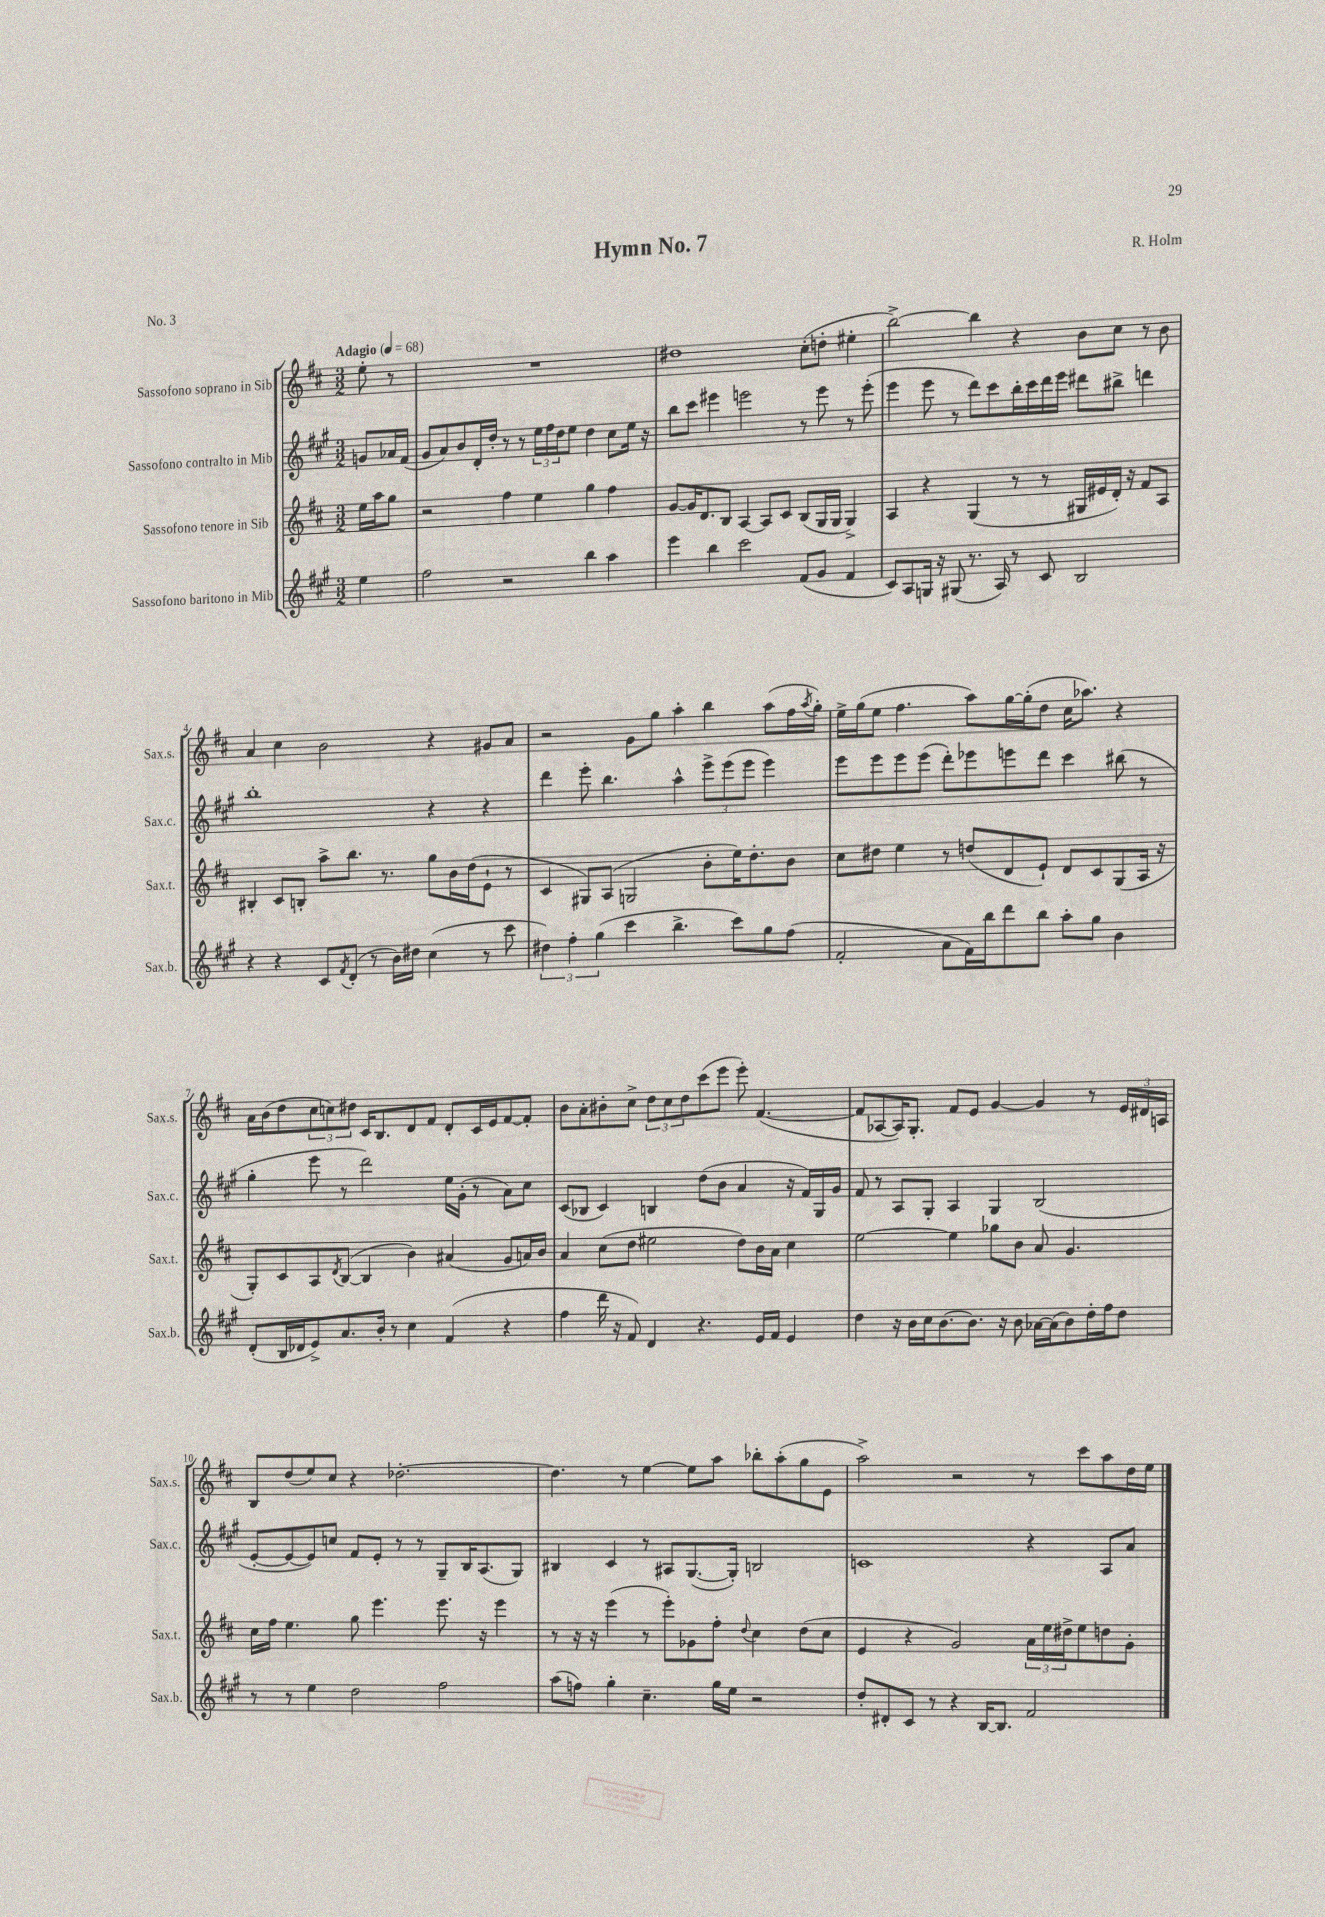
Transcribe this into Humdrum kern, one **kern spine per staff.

**kern	**kern	**kern	**kern
*staff4	*staff3	*staff2	*staff1
*clefG2	*clefG2	*clefG2	*clefG2
*k[f#c#g#]	*k[f#c#]	*k[f#c#g#]	*k[f#c#]
*M3/2	*M3/2	*M3/2	*M3/2
*MM68	*MM68	*MM68	*MM68
4ee	16ee	8g	8ee'
.	16aa	.	.
.	8gg	16a-	8r
.	.	(16f#	.
=	=	=	=
2ff#	2r	8g#	1.r
.	.	8a)	.
.	.	8b	.
.	.	16d'	.
.	.	16dd'	.
2r	4ff#	8r	.
.	.	8r	.
.	4ee	24ee	.
.	.	24ff#	.
.	.	24dd	.
.	.	8ee	.
4bb	4gg	4dd	.
4aa	4ff#	8cc#	.
.	.	16ee	.
.	.	16r	.
=	=	=	=
4eee	[8g	8bb	1dd#
.	16g]	8ccc#	.
.	8.d	.	.
4bb	.	4eee#	.
.	8B	.	.
2ccc#	[4A	2eee	.
.	8A]	.	.
.	8c#	.	.
(8f#	(8B	8r	(8cc#'
8g#	16G	8eee	8dd'
.	16G	.	.
4f#	4G^)	8r	4ee#'
.	.	(8eee'	.
=	=	=	=
8c#)	4A	4eee	[2bb^)
8A	.	.	.
16G	4r	8eee	.
16r	.	.	.
(8G#	.	8r	.
8.r	(4G	8ddd)	4bb]
.	.	8ccc#	.
16A)	.	.	.
8r	8r	16bb'	4r
.	.	16ccc#	.
8c#	8r	16ddd	.
.	.	16eee	.
2B	16G#	8ddd#	8b
.	16e#	.	.
.	16d')	8bb#^	8cc#
.	16r	.	.
.	8f#	4ddd	8r
.	8A	.	8b
=	=	=	=
4r	4B#'	1bb'	4a
4r	8c#	.	4cc#
.	8B'	.	.
8c#	8aa^	.	2b
8qf#	.	.	.
(8d'	8.bb	.	.
8r	.	.	.
.	8.r	.	.
16b)	.	.	.
16dd#	.	.	.
(4cc#	8gg	4r	4r
.	16b	.	.
.	(16dd	.	.
8r	8e`	4r	8g#
8ccc#	8r	.	8a
=	=	=	=
6dd#)	4c#	4ddd	2r
6ff#'	.	.	.
.	8G#)	8eee'	.
(6gg#	.	.	.
.	(8A	4.bb	.
4ccc#	2G	.	8g
.	.	.	8gg
4.bb^	.	4aa^^	4aa'
.	8b'	12eee^	4bb
.	.	(12eee	.
8ccc#)	16ee)	.	.
.	.	12eee	.
.	8.dd'	.	.
8gg#	.	4eee)	(8aa
(8ff#	8b	.	16ff#
.	.	.	8qaa
.	.	.	16gg')
=	=	=	=
2f#'	8cc#	8eee	16ee^
.	.	.	(16gg
.	8dd#	8eee	8ee
.	4ee	8eee	4.ff#
.	.	(8eee	.
8a	8r	8ddd')	.
16f#)	(8dd	8eee-	8aa)
16bb	.	.	.
8ddd	8d	8eee	[16gg
.	.	.	(16gg']
8bb	8e`)	8ddd	8dd
8aa'	8d	4ccc#	16cc#
.	.	.	8.aa-)
8gg#	8c#	.	.
4b	(8G	(8bb#	4r
.	16A	8r	.
.	16r	.	.
=	=	=	=
(8d'	8G')	4gg#'	16a
.	.	.	(16b
16B	8c#	.	8dd
16d-	.	.	.
8e^)	8A	8eee	12cc#
.	.	.	12cc)
.	8qd	.	.
8.a	([8B	8r	.
.	.	.	12dd#
.	4B]	2ddd)	16c#
16b'	.	.	8.B
8r	.	.	.
4cc#	4b)	.	8d
.	.	.	8f#
(4f#	(4a#	16ee	8d'
.	.	(16g#'	.
.	.	8r	16c#
.	.	.	16e
4r	8g	8a)	[8f#
.	16a)	8cc#	8f#']
.	16b	.	.
=	=	=	=
4ff#	4a	(8c#	8b
.	.	8B-	8a'
16ddd	(8cc#	4c#)	8b#'
16r	.	.	.
8f#)	8dd	.	8cc#^
4d	2ee#	4B	12dd
.	.	.	12cc#
.	.	.	12dd
4.r	.	(8dd	(8ccc#
.	.	8b	8eee
.	8dd)	4a	8eee')
16e	16b	.	([4.f#
16f#	16a	.	.
4e	4cc#	16r	.
.	.	16f#)	.
.	.	16G#	.
.	.	16g#	.
=	=	=	=
4dd	[2ee	8f#	8f#]
.	.	8r	[8A-
16r	.	8A	16A-])
16b	.	.	8.G'
16cc#	.	8G#'	.
[8.b	.	.	.
.	4ee]	4A	8f#
8.b]	.	.	8e
.	8gg-	4G#	[4g
16r	.	.	.
8b	8b	.	.
[16a-	8a	(2B	4g]
(16a-]	.	.	.
8b)	4.g	.	.
16dd'	.	.	8r
16ff#	.	.	.
8dd	.	.	24e
.	.	.	24d#
.	.	.	24A
=	=	=	=
8r	16cc#	[8e'	8B
.	16ff#	.	.
8r	4.ee	8e_	(8dd
4ee	.	8e])	8ee)
.	.	8cc	8cc#
2dd	8gg	8f#	4r
.	4.eee	8e'	.
.	.	8r	[2.dd-'
.	.	8r	.
2ff#	8.eee	8G#~	.
.	.	16B	.
.	16r	(8.A	.
.	4eee	.	.
.	.	8G#)	.
=	=	=	=
(8aa	8r	4B#	4.dd-]
8ff)	16r	.	.
.	16r	.	.
4gg#'	(4eee	4c#	.
.	.	.	8r
4.cc#~	8r	8r	[4ee
.	8eee')	8A#	.
.	8g-	([8.G#	8ee]
16gg#	8ff#'	.	8aa
16ee	.	16G#'])	.
.	8qqdd	.	.
2r	4cc#	2B	8bb-'
.	.	.	(8aa'
.	(8dd	.	8gg
.	8cc#	.	8e
=	=	=	=
8dd'	4e	1c	2aa^)
8d#'	.	.	.
8c#	4r	.	.
8r	.	.	.
4r	2g)	.	2r
[16B	.	.	.
8.B]	.	.	.
2f#	24a	4r	8r
.	24ee	.	.
.	24dd#^	.	.
.	8ee	.	8ccc#
.	8dd	8A	8aa
.	8g'	8a	16dd
.	.	.	16ee
==	==	==	==
*-	*-	*-	*-
